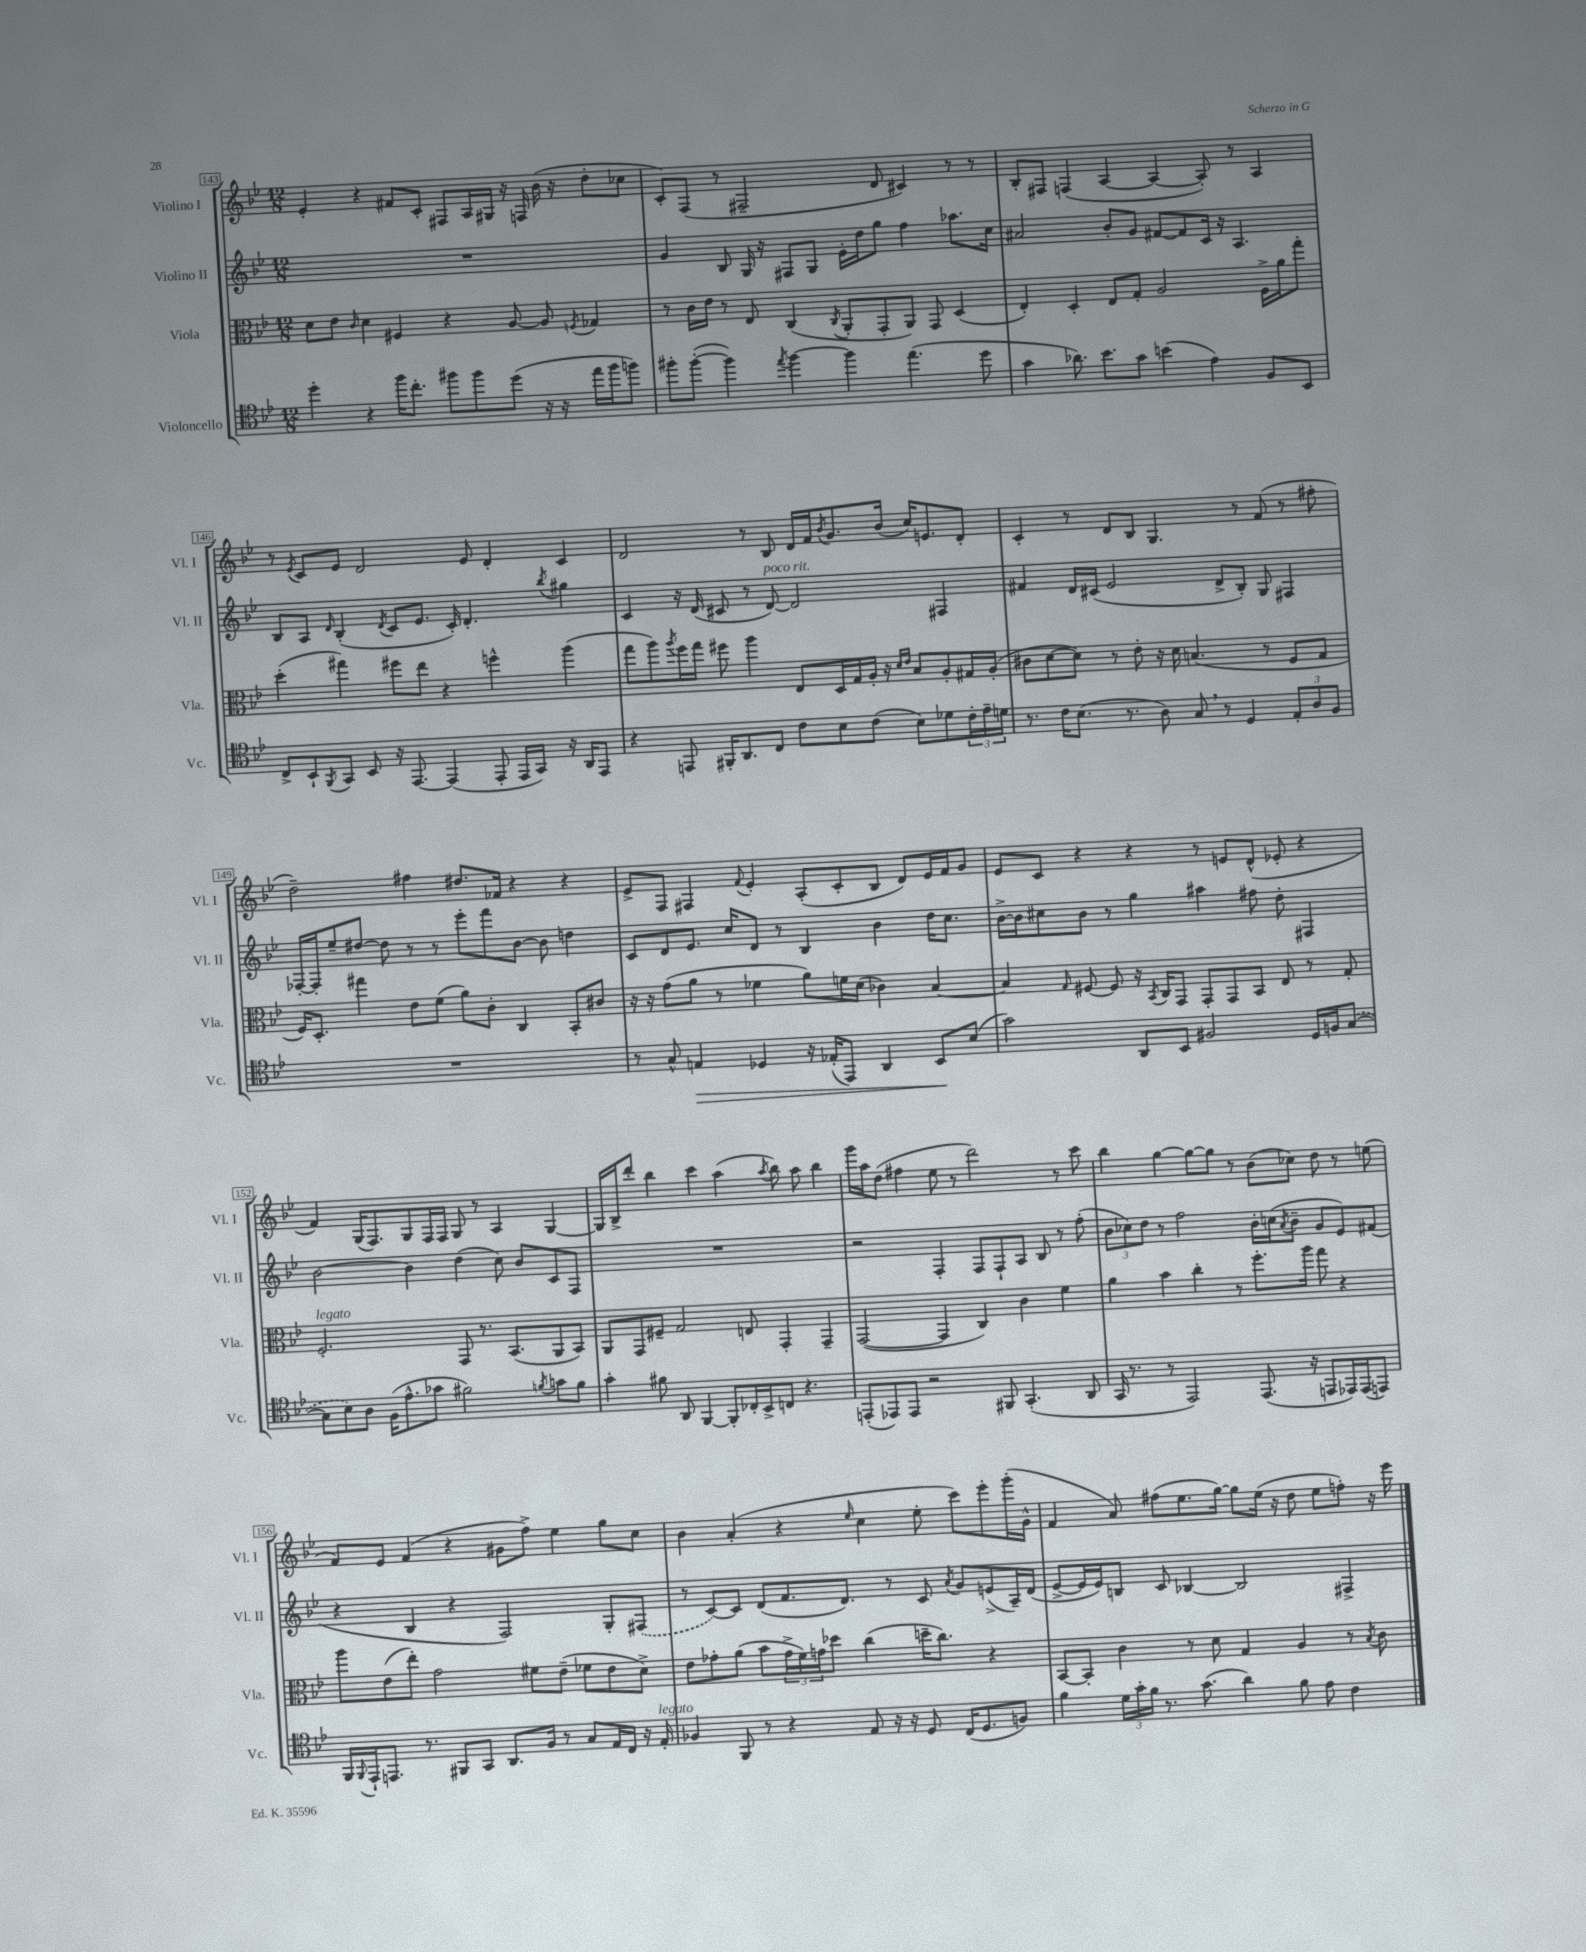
<<
\new StaffGroup <<
\new Staff = "s0" \with { instrumentName = "Violino I" shortInstrumentName = "Vl. I" } {
    \clef treble \key bes \major \numericTimeSignature \time 12/8
    ees'4-. r4 fis'8 c'8-. fis8 a16 gis16 r16 f16 bes'16( r16 d''8-. ces''8 |
    c'8-.) f8( r8 fis2-- d'8 cis'4) r8 r8 |
    bes8-. fis8 f4( a4~ a4~ a8-.) r8 a4 |
    r8 \acciaccatura { ees'8 } c'8 ees'8 d'2 ees'8 d'4-. c'4 |
    d'2 r8 bes8 d'16 f'16 \acciaccatura { bes'8 } g'8. bes'16( c''16) e'8. d'8-. |
    c'4-. r8 d'8 bes8 g4. r8 f'8( r8 fis''8-. |
    d''2--) fis''4 dis''8. fes'16 r4 r4 |
    ees'8-> f8 fis4 \appoggiatura { f'8 } ees'4-. a8-.( c'8-. bes8 d'8) ees'16 f'16 g'8 |
    ees'8 c'8 r4 r4 r8 e'8 d'8-^( ees'8-. r4 |
    f'4) g16( f8.) g8 f16 f16 g8 r8 a4 g4~ |
    g16 bes16-> d'''8-. bes''4 c'''4 a''4( \acciaccatura { a''8 } bes''8) a''8 bes''4 |
    g'''16 a''16 d''8( fis''4 ees''8 r8 d'''2) r8 c'''8 |
    bes''4 g''4~ g''8~ g''8 r8 bes'8( ces''8) d''8 r8 e''8( |
    f'8) ees'8 f'4( r4 gis'8 f''8->) ees''4 g''8 c''8 |
    bes'4 a'4-.( r4 \grace { ees''16 } c''4 ees''8-. c'''8) ees'''8-. g'''16-.( g'16-^ |
    f'4 a'8) fis''8( ees''8. g''16~) g''8 ees''16( r16 d''8 ees''8 f''8-.) r16 ees'''16 \bar "|." |
}
\new Staff = "s1" \with { instrumentName = "Violino II" shortInstrumentName = "Vl. II" } {
    \clef treble \key bes \major \numericTimeSignature \time 12/8
    R1. |
    g'4 bes8 g16 r16 fis8 g8 ees'16-. d''16 g''8 f''4 aes''8. c''16 |
    ais'2 bes'8-. g'8 fis'8~ fis'8 c'16 r16 a4. |
    bes8 a8 \grace { d'16 } bes4-.( \acciaccatura { d'8 } c'8 ees'8. c'16-.) d'4.-. \acciaccatura { bes''8 } gis''4 |
    c'4 r16 d'16( cis'8 r8 d'8~^\markup { \italic "poco rit." }) d'2 fis4 |
    fis'4 d'16 cis'16( ees'2 d'8-> bes8-.) g8 fis4 |
    fes16~-. fes16-. ees''8-- dis''8~ dis''8 r8 r8 ees'''8-. f'''8 bes'8~ bes'8 d''4 |
    c'8 d'8 ees'8. c''16 d'8 r8 bes4 bes'4 d''16 c''8. |
    bes'16~-> bes'16 cis''8 bes'8 r8 g''4 ais''4 fis''8 d''8-. fis4 |
    bes'2~ bes'4 d''4( c''8) bes'8 c'8 f8 |
    R1. |
    r2 f4-. f8 f8-! a8 bes8 r8 f''8-.( |
    \tuplet 3/2 { bes'8 ces''8) d''8 } r8 f''2 bes'16-. c''16( \acciaccatura { a'8 } bes'8-- g'8 ees'8) fis'8( |
    r4 bes4 r4 f2) g8-. \once \slurDashed fis8( |
    r8 c'8~) c'8 d'8( f'8. d'8.) r8 c'8 \acciaccatura { a'8 } g'8 e'8->( a16--) d'16( |
    ees'8~-> ees'16 ees'16) b8 c'8 bes4~ bes2 fis4-> \bar "|." |
}
\new Staff = "s2" \with { instrumentName = "Viola" shortInstrumentName = "Vla." } {
    \clef alto \key bes \major \numericTimeSignature \time 12/8
    d'8 ees'8 \grace { c'16 } d'4 fis4 r4 a8~ a8 \acciaccatura { f8 } ges4 |
    r8 c'16 ees'16 r8 ees8 c4( \acciaccatura { c8 } a,8-. g,8-. a,8) g,8 d4( |
    ees4-.) d4-. ees8 g8-. a2 f16-> a'16 g''8-. |
    d''4-.( gis''4) fis''8 ees''8 r4 f''4-^ a''4( |
    g''8 a''8) \acciaccatura { a''8 } f''16 g''16 fis''8 a''4 ees8 d16 g16 a16-. r16 \grace { d'16 ees'16 } bes8 a8-. gis16 a16-.( |
    cis'8 d'8~ d'8) r8 ees'8-. r16 d'16 b4.( r8 f8 g8 |
    f16) d8.-. gis''4 ees'8 f'8( a'8) c'8-. c4 bes,8-. cis'8 |
    r16 r16 g'8( a'8 r8 fes'4 a'8) f'16 d'16( ces'4) bes4~ |
    bes4 \grace { g16 } fis8~ fis8 r16 \acciaccatura { bes,8 } c16 g,8 g,8-. g,8 bes,8 ees8 r8 g8-. |
    f2.-.^\markup { \italic "legato" } g,8 r8. bes,8.( a,8 bes,8) |
    a,8 g,8 fis8-- g2 e8 g,4-. g,4-- |
    g,2~( g,4 c4) c'4 f'4 |
    a'4 bes'4 c''4-. r8 f''8.-. a''16 g''8 r4 |
    a''8 ees'8( ees''8-.) g'2 fis'8 ees'8--( fes'8 ees'8 d'8->) |
    ees'8 ges'8-. a'8( bes'8 \tuplet 3/2 { ges'16-> f'16) g'16 } des''8 c''4( d''16-- c''8.) r4 |
    bes,8~ bes,8-. c'4 r8 d'8 g4 a4 r8 \acciaccatura { bes8 } c'8 \bar "|." |
}
\new Staff = "s3" \with { instrumentName = "Violoncello" shortInstrumentName = "Vc." } {
    \clef tenor \key bes \major \numericTimeSignature \time 12/8
    d''4-. r4 f''16 c''8.-. fis''8 fis''8 d''8( r16 r16 ees''16 fis''16 f''8) |
    fis''8-. fis''8~-.( fis''4) \acciaccatura { ees''8 } fis''4~ fis''4 ees''4.( d''8 |
    g'4 aes'8.) bes'8. g'8 b'4( ees'4) f8 bes,8 |
    c8-> bes,8-! \acciaccatura { f,8 } g,8 bes,8 r16 ees,8.~ ees,4( ees,8-. ees,16 g,16) r16 a,16 ees,8 |
    r4 e,8 fis,16-. a,8. c8 c'8 bes8 c'8( bes8) des'8 \tuplet 3/2 { c'16-. ees'16-- d'16 } |
    r8. c'16 bes8.( r8. a8) g8 \breathe r8 d4 \tuplet 3/2 { ees8-. a8 f8 } |
    R1. |
    r8 g8-^ e4\> des4 r16 ees16-.( ees,8) a,4 bes,8\! bes8( |
    g'2) a,8 bes,8 fis2 d16 f16 \once \slurDashed g8~( |
    g8 bes8) a8 f16( ees'8.-^ ges'8 fis'2) \acciaccatura { f'8 } g'8 f'8 |
    g'4-. fis'8 a,8 f,4~ f,8-. ces16-. bes,16-> c8 r4. |
    e,8-.( ees,8) ees,8 r2 fis,8 g,4.-.( a,8 |
    g,16 r8. r8 ees,2) ees,8.( r16 e,8 ees,16) ees,16( e,8) |
    f,16 \appoggiatura { f,8 } ees,16-! e,8. r8. fis,8 g,8 a,8. f16 r8 g8 ees16 c16 r16 ees16-.^\markup { \italic "legato" } |
    fes4 f,8 r8 r4 ees8 r16 r16 d8 c16( d8. f8) |
    f'4 \tuplet 3/2 { d'16 g'16-. f'16 } r8. g'8.( a'4) f'8 ees'8 c'4 \bar "|." |
}
>>
>>
\layout { \context { \Score currentBarNumber = #143 \override BarNumber.stencil = #(make-stencil-boxer 0.1 0.3 ly:text-interface::print) } }
